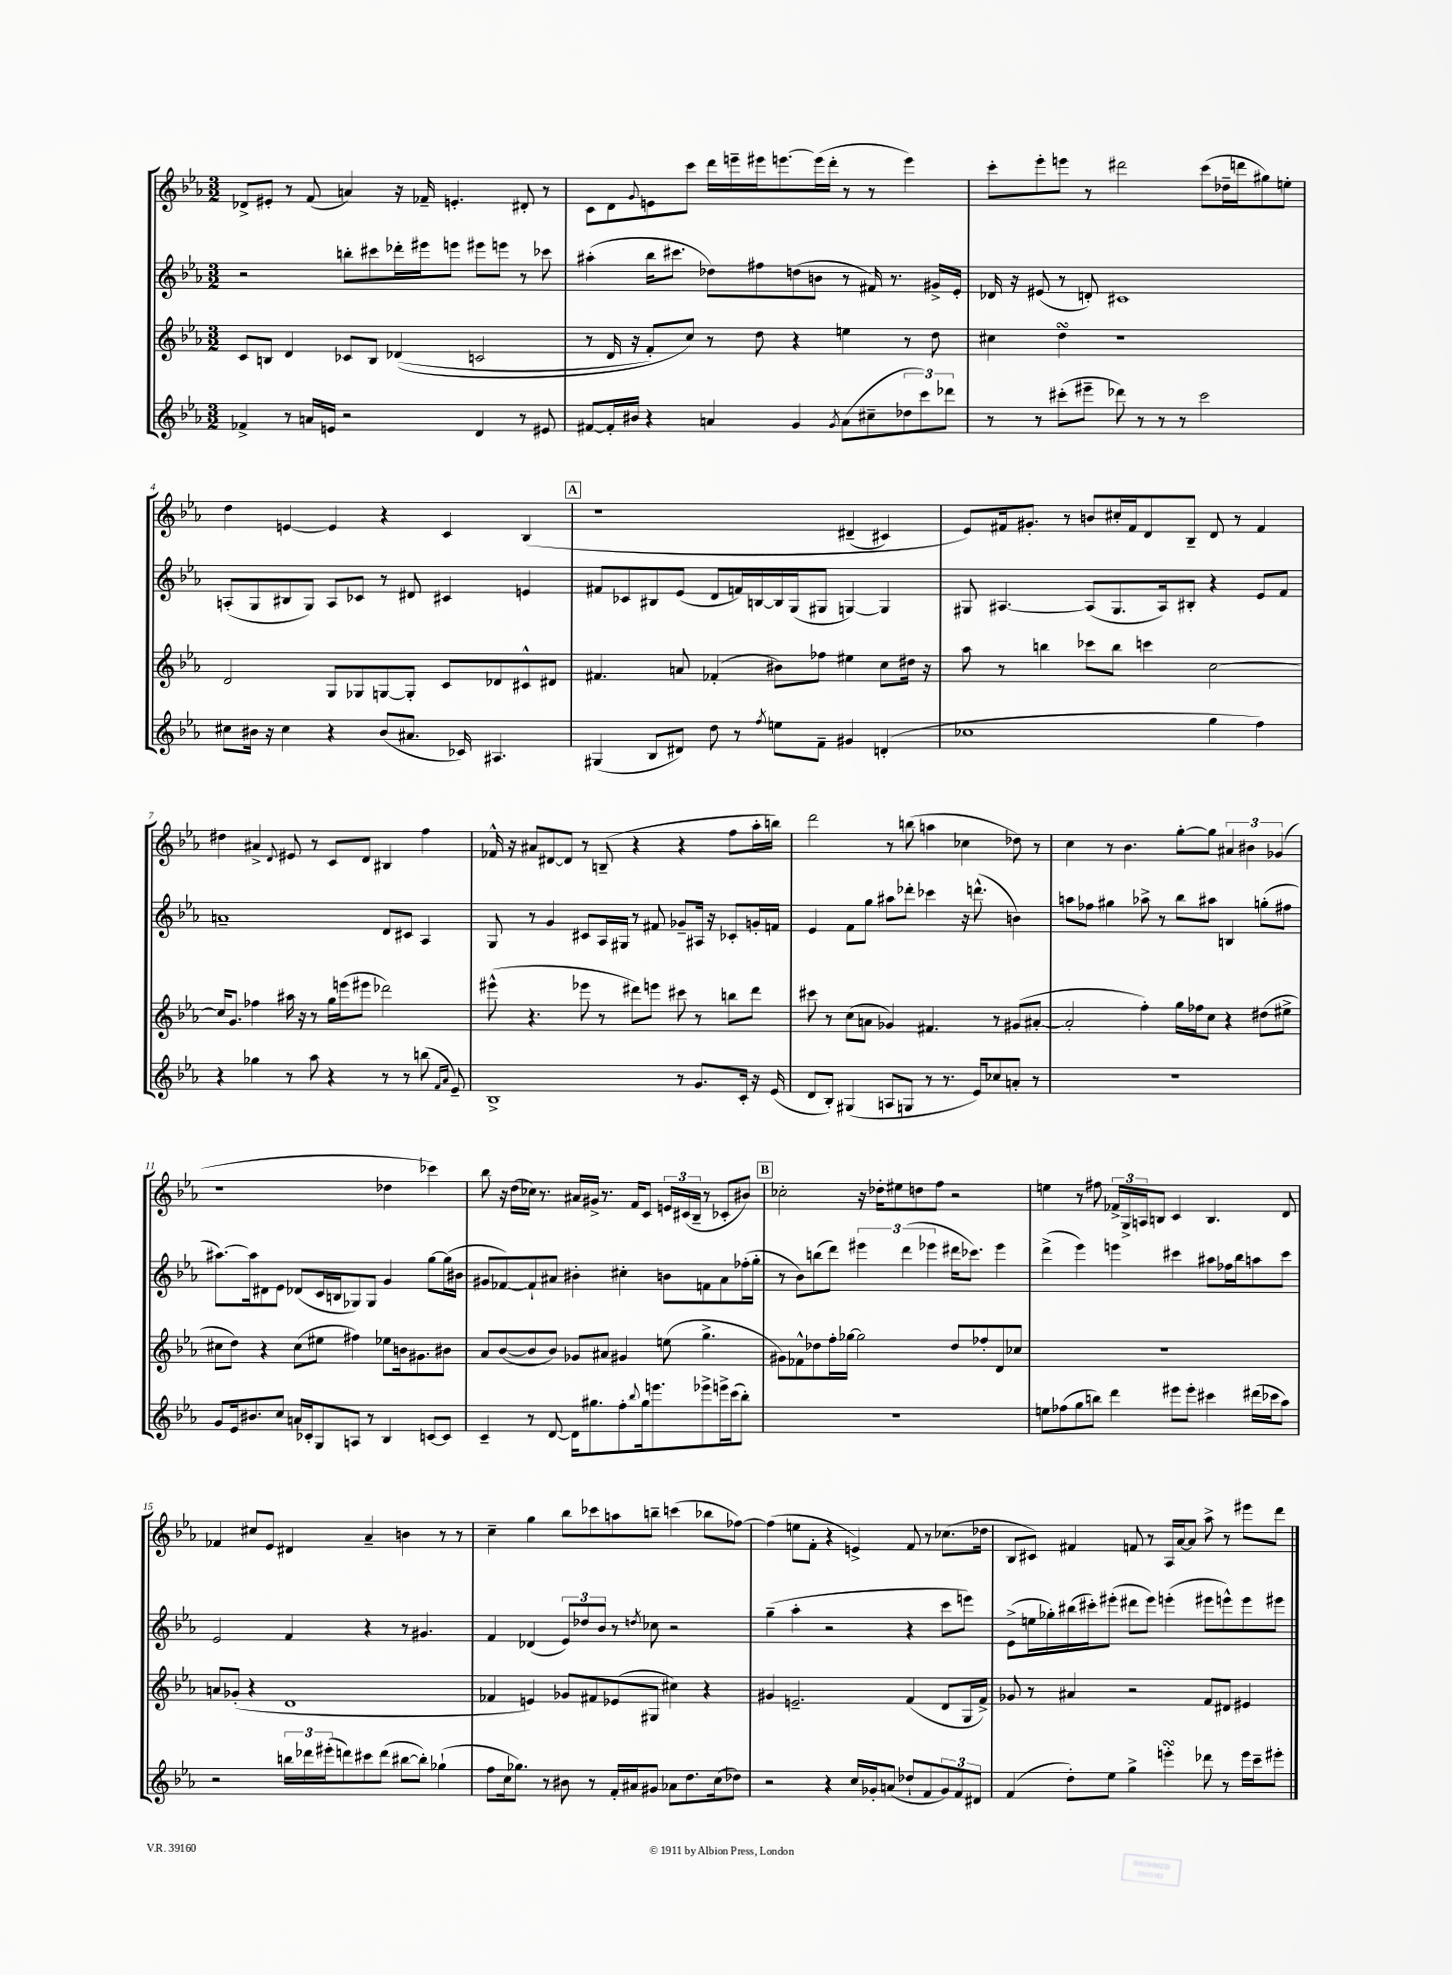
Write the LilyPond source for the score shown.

<<
\new StaffGroup <<
\new Staff = "s0" {
    \clef treble \key ees \major \numericTimeSignature \time 3/2
    des'8-> eis'8-. r8 f'8( a'4) r16 fes'16-- e'4.-. dis'8-. r8 |
    c'8 d'8 \appoggiatura { g'8 } e'8 c'''8 d'''16 e'''16-- eis'''16 e'''8.~ e'''16( d'''16-. r8 r8 e'''4) |
    c'''8-. ees'''8-. e'''8 r8 dis'''2 c'''8( des''16-- d'''16 gis''8) e''8-. |
    d''4 e'4~ e'4 r4 c'4 bes4\( |
    \mark \markup { \box "A" } r1 dis'4--( cis'4) |
    ees'8\) fis'16 gis'8.-. r8 b'8 cis''16-. fis'16 d'8 bes8-- d'8 r8 fis'4 |
    dis''4 ais'4-> \appoggiatura { d'8 } eis'8 r8 c'8 d'8 bis4 f''4 |
    fes'16-^ r16 ais'8 dis'8~ dis'8 r8 b8--( r4 r4 f''8 aes''16-. b''16) |
    d'''2 r8 b''8( a''4 ces''4 des''8) r8 |
    c''4 r8 bes'4. g''8~-. g''8 \tuplet 3/2 { ais'4 bis'4 ges'4( } |
    r1 des''4 ces'''4) |
    bes''8 r16 d''16( ces''16) r8. ais'16 gis'16-> r8. f'16 c'8 \tuplet 3/2 { e'16 cis'16( bes16-- } r8 ces'8-. bis'8) |
    \mark \markup { \box "B" } ces''2-. r16 des''16-. eis''8 d''8 f''8 r2 |
    e''4 r8 fis''8 \tuplet 3/2 { fes'16-> g16-> a16 } b8 c'4 b4. d'8 |
    fes'4 cis''8 ees'8 dis'4 aes'4-- b'4 r8 r8 |
    c''4-- g''4 bes''8 ces'''8 a''8 b''8-- c'''4( bes''8 fes''8~) |
    fes''4( e''8 f'8-. r4 e'4->) f'8 r8 ces''8.( des''16 |
    bes8 cis'8) fis'4 f'8 r8 aes16 aes'16~ aes'8 aes''8-> r8 eis'''8 d'''8 \bar "|." |
}
\new Staff = "s1" {
    \clef treble \key ees \major \numericTimeSignature \time 3/2
    r2 b''8-. cis'''8 des'''16-. eis'''16 e'''8 eis'''8 e'''8 r8 ces'''8 |
    ais''4-.( bes''16 cis'''8. des''8) fis''8 d''8( b'8 r8 fis'16) r8. gis'16-> ees'16-. |
    des'16 r16 eis'8( r8 d'8-.) cis'1 |
    a8-.( g8 bis8 g8) a8 ces'8 r8 dis'8 cis'4 e'4 |
    \mark \markup { \box "A" } fis'8 ces'8 bis8 ees'8( d'8 f'16) b16~ b16 g16( gis8 g4~) g4 |
    gis8 ais4.~ ais8( gis8. ais16) bis8-. r4 ees'8 f'8 |
    a'1-- d'8 cis'8 aes4 |
    g8 r8 g'4 cis'8 aes16 gis16 r8 fis'8 ges'8-- ais16 r16 ces'8-. g'16-. f'16 |
    ees'4 f'8 g''8 ais''8 des'''8-. ces'''4 r16 d'''8.-^( b'4) |
    a''8 fes''8 gis''4 aes''8-> r8 bes''8 ais''8 b4 g''8-.( fis''8 |
    ais''8.~) ais''16 dis'8 ees'8 des'8( c'16 b16 ges8) ges8 g'4 g''8~ g''16( bis'16 |
    gis'8 fes'8~) fes'8-! ais'8 bis'4-. cis''4-. b'8 f'8 ais'8 fes''16-.( g''16-. |
    \mark \markup { \box "B" } r8 bes'8) b''8( d'''8) \tuplet 3/2 { eis'''4 d'''4( ees'''4 } dis'''16 ces'''8.) ees'''4 |
    d'''4->( ees'''4) e'''4 cis'''4 ais''8 fes''16 bes''16 a''8 cis'''8 |
    ees'2 f'4 r4 r8 gis'4. |
    f'4 des'4( \tuplet 3/2 { ees'8) des''8 bes'8 } r8 \acciaccatura { d''8 } ces''8 r2 |
    g''4--( aes''4-. r2 r4 c'''8 e'''8) |
    ees'8->( e''16 ges''16-.) bis''16( cis'''16-.) eis'''8-.( dis'''8 eis'''8) e'''4-.( eis'''8 e'''8-^) e'''8 eis'''8 \bar "|." |
}
\new Staff = "s2" {
    \clef treble \key ees \major \numericTimeSignature \time 3/2
    c'8 b8 d'4 ces'8 b8 des'4(\( c'2 |
    r8 d'16 r16 f'8-.) c''8\) r8 d''8 r4 e''4 r8 d''8 |
    cis''4 d''4\turn r1 |
    d'2 g8 ges8 g8~ g8-. c'8 des'8 cis'8-^ dis'8 |
    \mark \markup { \box "A" } fis'4. a'8 fes'4-.( bis'8) fes''8 eis''4 c''8 dis''16 r16 |
    aes''8 r8 b''4 ces'''8 b''8 c'''4 c''2~ |
    c''16 g'8. fes''4 ais''16 r16 r8 g''16 e'''16( eis'''8 des'''2) |
    eis'''8-^( r4. ees'''8 r8 dis'''8) e'''8 cis'''8 r8 b''8 dis'''8 |
    cis'''8 r8 c''8( a'8 ges'4) fis'4. r8 gis'8( ais'8~-. |
    ais'2-. f''4-.) g''16 fes''16 c''8 r4 dis''8( eis''8-> |
    cis''8 d''8) r4 cis''8( eis''8 fis''4) ees''8 b'16 gis'8. bis'8 |
    aes'8 bes'8~( bes'8 bes'8) ges'8 ais'8 gis'4 e''8( g''4.-> |
    \mark \markup { \box "B" } gis'8) fes'8-^ des''8 f''16-. ges''16~ ges''2 des''8 fes''8-. d'8 ces''8 |
    R1. |
    a'8 ges'8-.( r4 d'1 |
    fes'4 e'4) ges'8 fis'8 ees'8( gis8 cis''4) r4 |
    gis'4 e'2.-- f'4( d'8 g16 f'16->) |
    ges'8 r8 ais'4 r2 f'8 dis'8 eis'4 \bar "|." |
}
\new Staff = "s3" {
    \clef treble \key ees \major \numericTimeSignature \time 3/2
    fes'4-> r8 a'16 e'16 r2 d'4 r8 eis'8 |
    fis'8~ fis'16-. bis'16 r4 a'4 g'4 \acciaccatura { g'8 } a'8( cis''8-- \tuplet 3/2 { des''8 c'''8) des'''8 } |
    r8 r8 cis'''8-.( eis'''8-- des'''8) r8 r8 r8 cis'''2 |
    cis''8 bis'16 r16 cis''4 r4 bis'8( ais'8. ces'16) ais4. |
    \mark \markup { \box "A" } gis4( bes8 dis'8) d''8 r8 \acciaccatura { f''8 } e''8 f'8-- gis'4 d'4-.( |
    ces''1 g''4 f''4) |
    r4 ges''4 r8 aes''8 r4 r8 r8 b''8( \grace { f'16 aes'16 } ees'8--) |
    bes1-> r8 g'8. c'16-. r16 ees'16( |
    d'8 bes8-.) gis4( a8 g8 r8 r8. ees'16) ces''8 a'8-. r8 |
    R1. |
    g'8 ees'16 bis'8. c''8 a'16 ces'16-. g8 a8 r8 bes4 c'8~ c'8 |
    c'4-- r8 d'8~ d'16 gis''8. f''8-. \appoggiatura { bes''8 } gis''16 e'''8. ees'''8-> e'''16-> c'''16( bes''8-.) |
    \mark \markup { \box "B" } R1. |
    e''8 fes''8( g''8 b''8) d'''4 eis'''8 eis'''8-. cis'''4 dis'''16( ces'''16 aes''8) |
    r2 \tuplet 3/2 { b''16 des'''16 eis'''16-.( } d'''8) cis'''8 d'''8( bis''8~ bis''8-.) ges''4-!( |
    f''8 c''16 ges''8.) r8 bis'8 r8 f'16-. ais'16 gis'8 aes'8 d''8. c''16( des''8) |
    r2 r4 c''16 ges'16-. a'8( des''8-! f'8 \tuplet 3/2 { ges'8) f'8 dis'8 } |
    f'4( d''8-.) ees''8 g''4-> e'''4-.\turn des'''8 r8 e'''16 c'''16-- eis'''8-. \bar "|." |
}
>>
>>
